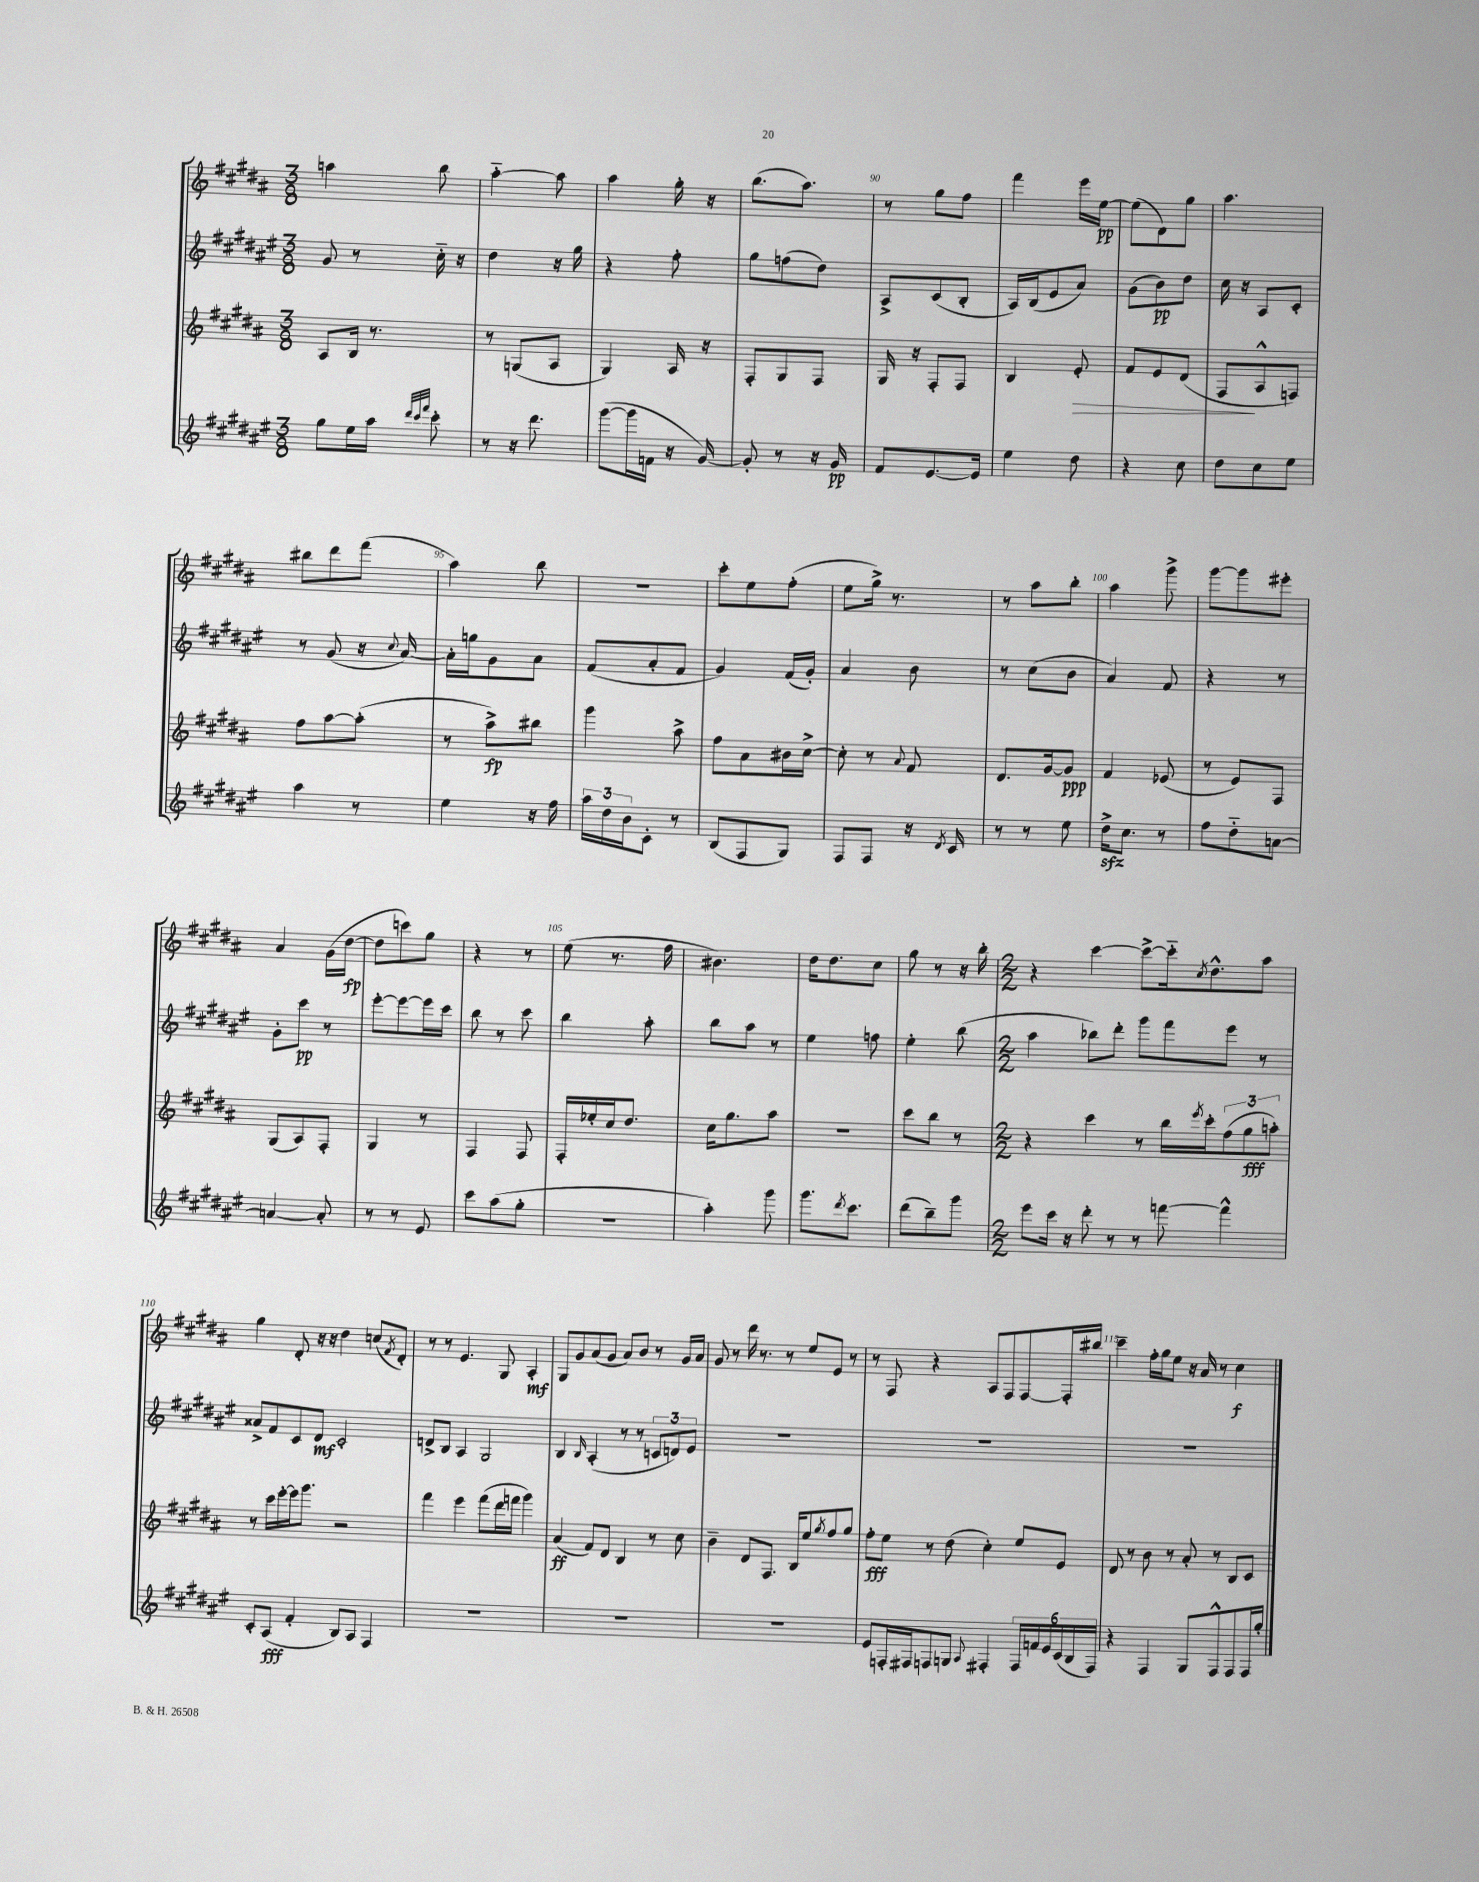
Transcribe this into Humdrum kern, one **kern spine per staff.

**kern	**dynam	**kern	**dynam	**kern	**dynam	**kern	**dynam
*part4	*part4	*part3	*part3	*part2	*part2	*part1	*part1
*staff4	*staff4	*staff3	*staff3	*staff2	*staff2	*staff1	*staff1
*clefG2	*	*clefG2	*	*clefG2	*	*clefG2	*
*k[f#c#g#d#a#e#]	*	*k[f#c#g#d#a#]	*	*k[f#c#g#d#a#e#]	*	*k[f#c#g#d#a#]	*
*M3/8	*	*M3/8	*	*M3/8	*	*M3/8	*
=86	=86	=86	=86	=86	=86	=86	=86
8gg#\L	.	8A#/L	.	8g#/	.	4aan\	.
16ee#\L	.	16B/Jk	.	8r	.	.	.
16aa#\JJ	.	8.r	.	.	.	.	.
32qqddd#/LLL	.	.	.	.	.	.	.
32qqccc#/	.	.	.	.	.	.	.
32qqfff#/JJJ	.	.	.	.	.	.	.
8ccc#'\	.	.	.	16cc#\	.	8bb\	.
.	.	.	.	16r	.	.	.
=87	=87	=87	=87	=87	=87	=87	=87
8r	.	8r	.	4dd#\	.	[4aa#\	.
16r	.	(8Gn/L	.	.	.	.	.
8.ddd#\	.	.	.	.	.	.	.
.	.	8A#/J	.	16r	.	8aa#\]	.
.	.	.	.	16gg#\	.	.	.
=88	=88	=88	=88	=88	=88	=88	=88
([8ggg#\L	.	4G#/)	.	4r	.	4aa#\	.
16ggg#\L]	.	.	.	.	.	.	.
16fn\JJ	.	.	.	.	.	.	.
16r	.	16A#/	.	8ff#'\	.	16gg#'\	.
[16g#/)	.	16r	.	.	.	16r	.
=89	=89	=89	=89	=89	=89	=89	=89
8g#'/]	.	8F#'/L	.	8gg#\L	.	(8.bb\L	.
8r	.	8G#/	.	(8ffn\	.	.	.
.	.	.	.	.	.	8.aa#\J)	.
16r	.	8F#/J	.	8dd#\J)	.	.	.
16g#/	pp	.	.	.	.	.	.
=90	=90	=90	=90	=90	=90	=90	=90
8f#/L	.	16G#/	.	8A#^/L	.	8r	.
.	.	16r	.	.	.	.	.
[8.e#/	.	8F#'/L	.	(8c#/	.	8gg#\L	.
.	.	8F#/J	.	8B'/J	.	8ff#\J	.
16e#/Jk]	.	.	.	.	.	.	.
=91	=91	=91	=91	=91	=91	=91	=91
4ee#\	.	4B/	.	16A#/LL)	.	4fff#\	.
.	.	.	.	(16B/J	.	.	.
.	.	.	.	8e#/	.	.	.
!	!	!	!LO:HP:b	!	!	!	!
8dd#\	.	8e'/	>	8a#/J)	.	16eee\LL	.
.	.	.	.	.	.	[16ee\JJ	pp
=92	=92	=92	=92	=92	=92	=92	=92
4r	.	8f#/L	.	(8g#\L	.	(8ee\L]	.
.	.	8e/	.	8b\)	pp	8d#\)	.
8cc#\	.	(8d#/J	.	8dd#\J	.	8gg#\J	.
=93	=93	=93	=93	=93	=93	=93	=93
8dd#\L	.	8F#/L	.	16cc#\	.	4.aa#\	.
.	.	.	.	16r	.	.	.
8cc#\	.	8A#^^/	]	8A#/L	.	.	.
8ee#\J	.	8Fn/J)	.	8c#'/J	.	.	.
!!LO:LB:g=z
=94	=94	=94	=94	=94	=94	=94	=94
4aa#\	.	8ff#\L	.	8r	.	8bb#X\L	.
.	.	[8aa#\	.	(8g#/	.	8ddd#\	.
8r	.	(8aa#'\J]	.	16r	.	(8fff#\J	.
.	.	.	.	8qqcc#/	.	.	.
.	.	.	.	[16a#/)	.	.	.
=95	=95	=95	=95	=95	=95	=95	=95
4ee#\	.	8r	.	16a#'\LL]	.	4aa#\)	.
.	.	.	.	16ggn\J	.	.	.
.	.	8aa#^\L)	fp	8g#\	.	.	.
16r	.	8bb#X\J	.	8a#\J	.	8bb\	.
16ff#\	.	.	.	.	.	.	.
=96	=96	=96	=96	=96	=96	=96	=96
24aa#\LL	.	4ggg#\	.	(8f#/L	.	4.r	.
24dd#\	.	.	.	.	.	.	.
24b\J	.	.	.	.	.	.	.
8c#'\J	.	.	.	8a#'/	.	.	.
8r	.	8aa#^\	.	8f#/J	.	.	.
=97	=97	=97	=97	=97	=97	=97	=97
(8B/L	.	8ff#\L	.	4g#/)	.	8ccc#'\L	.
8F#/	.	8a#\	.	.	.	8ee\	.
8G#/J)	.	16b#X\L	.	(16f#/LL	.	(8ff#'\J	.
.	.	[16cc#^\JJ	.	16g#'/JJ)	.	.	.
=98	=98	=98	=98	=98	=98	=98	=98
8F#/L	.	8cc#'\]	.	4a#/	.	8ee\L	.
8F#/J	.	8r	.	.	.	16gg#^\Jk)	.
.	.	.	.	.	.	8.r	.
.	.	8qqa#/	.	.	.	.	.
16r	.	8f#/	.	8b\	.	.	.
8qd#/	.	.	.	.	.	.	.
16c#/	.	.	.	.	.	.	.
=99	=99	=99	=99	=99	=99	=99	=99
8r	.	8.d#/L	.	8r	.	8r	.
8r	.	.	.	(8cc#\L	.	8aa#\L	.
.	.	[16g#/k	.	.	.	.	.
8ee#\	.	8g#/J]	ppp	8b\J	.	8bb'\J	.
=100	=100	=100	=100	=100	=100	=100	=100
16dd#zz^\KL	.	4f#/	.	4a#/)	.	4aa#\	.
8.cc#\J	.	.	.	.	.	.	.
8r	.	(8e-X/	.	8f#/	.	8ggg#^\	.
=101	=101	=101	=101	=101	=101	=101	=101
8ff#\L	.	8r	.	4r	.	[8ggg#\L	.
8dd#\	.	8e/L)	.	.	.	8ggg#\]	.
[8an\J	.	8F#/J	.	8r	.	8eee#X'\J	.
!!LO:LB:g=z
=102	=102	=102	=102	=102	=102	=102	=102
4an/_	.	(8G#/L	.	8g#'\L	.	4a#/	.
.	.	8A#/)	.	8ccc#\J	pp	.	.
8a'/]	.	8F#'/J	.	8r	.	(16g#\LL	.
.	.	.	.	.	.	[16dd#\JJ	fp
=103	=103	=103	=103	=103	=103	=103	=103
8r	.	4G#/	.	[8eee#'\L	.	8dd#\L]	.
8r	.	.	.	8eee#\_	.	8cccn\)	.
8e#/	.	8r	.	16eee#\L]	.	8gg#\J	.
.	.	.	.	16ccc#\JJ	.	.	.
=104	=104	=104	=104	=104	=104	=104	=104
8ccc#\L	.	4F#/	.	8bb\	.	4r	.
(8aa#\	.	.	.	8r	.	.	.
8gg#'\J	.	8F#/	.	8ccc#\	.	8r	.
=105	=105	=105	=105	=105	=105	=105	=105
4.r	.	16F#'/LL	.	4bb\	.	(8ee\	.
.	.	16ee-X'/	.	.	.	.	.
.	.	16cc#/J	.	.	.	8.r	.
.	.	8.dd#/J	.	.	.	.	.
.	.	.	.	8aa#'\	.	.	.
.	.	.	.	.	.	16ff#\	.
=106	=106	=106	=106	=106	=106	=106	=106
4aa#'\)	.	16cc#\KL	.	8bb\L	.	4.b#X\)	.
.	.	8.gg#\	.	.	.	.	.
.	.	.	.	8aa#\J	.	.	.
8ggg#\	.	8aa#\J	.	8r	.	.	.
=107	=107	=107	=107	=107	=107	=107	=107
8.ggg#\L	.	4.r	.	4ee#\	.	16dd#\KL	.
.	.	.	.	.	.	8.dd#\	.
8qddd#/	.	.	.	.	.	.	.
8.ccc#\J	.	.	.	.	.	.	.
.	.	.	.	8ffn\	.	8cc#\J	.
=108	=108	=108	=108	=108	=108	=108	=108
(8ddd#\L	.	8ccc#\L	.	4ee#'\	.	8gg#\	.
8bb~\)	.	8bb\J	.	.	.	8r	.
8ggg#\J	.	8r	.	(8bb\	.	16r	.
.	.	.	.	.	.	16bb'\	.
=109	=109	=109	=109	=109	=109	=109	=109
*M2/2	*	*M2/2	*	*M2/2	*	*M2/2	*
8eee#\L	.	4r	.	4aa#\	.	4r	.
16ccc#\Jk	.	.	.	.	.	.	.
16r	.	.	.	.	.	.	.
8ddd#'\	.	4ccc#\	.	8bb-X\L)	.	[4ccc#\	.
8r	.	.	.	8ddd#'\J	.	.	.
8r	.	8r	.	8ggg#\L	.	8ccc#^\L_	.
[8fffn\	.	16bb\LL	.	8fff#\	.	16ccc#\k]	.
.	.	8qeee/	.	.	.	8qcc#/	.
.	.	16ccc#'\J	.	.	.	8.dd#^^\	.
4fff^^\]	.	(12ff#\	.	8eee#\J	.	.	.
.	.	12gg#\	fff	.	.	.	.
.	.	.	.	8r	.	8aa#\J	.
.	.	12aan'\J)	.	.	.	.	.
!!LO:LB:g=z
=110	=110	=110	=110	=110	=110	=110	=110
8c#'/L	.	8r	.	8a##X^/L	.	4gg#\	.
(8A#/J	fff	16ccc#\LL	.	8f#/	.	.	.
.	.	[16eee'\	.	.	.	.	.
4f#'/	.	16eee\J]	.	8c#/	.	8d#'/	.
.	.	8.ggg#\J	.	.	.	.	.
.	.	.	.	8d#/J	mf	16r	.
.	.	.	.	.	.	16r	.
8B/L)	.	2r	.	2c#'/	.	4dd#\	.
8A#/J	.	.	.	.	.	.	.
4F#/	.	.	.	.	.	(8ccn/L	.
.	.	.	.	.	.	8qf#/	.
.	.	.	.	.	.	8d#'/J)	.
=111	=111	=111	=111	=111	=111	=111	=111
1r	.	4fff#\	.	8dn^/L	.	8r	.
.	.	.	.	8B/J	.	8r	.
.	.	4eee\	.	4A#/	.	4.e/	.
.	.	(8fff#\L	.	2G#/	.	.	.
.	.	16ddd#\L	.	.	.	8G#/	.
.	.	16fffn\JJ	.	.	.	.	.
.	.	4ggg#\)	.	.	.	4A#'/	mf
=112	=112	=112	=112	=112	=112	=112	=112
1r	.	(4a#/	ff	4B/	.	8G#/L	.
.	.	.	.	.	.	8g#/	.
.	.	.	.	16qqB/	.	.	.
.	.	8f#/L)	.	(4A#'/	.	(8a#/	.
.	.	8d#/J	.	.	.	8g#/J	.
.	.	4B/	.	8r	.	8a#/L)	.
.	.	.	.	8r	.	8b/J	.
.	.	8r	.	12cn/L	.	8r	.
.	.	.	.	12dn/)	.	.	.
.	.	8cc#\	.	.	.	16g#/LL	.
.	.	.	.	12e#/J	.	.	.
.	.	.	.	.	.	16a#/JJ	.
=113	=113	=113	=113	=113	=113	=113	=113
1r	.	4b~\	.	1r	.	8g#/	.
.	.	.	.	.	.	8r	.
.	.	8d#/L	.	.	.	16ddd#\	.
.	.	.	.	.	.	8.r	.
.	.	8.F#/J	.	.	.	.	.
.	.	.	.	.	.	8r	.
.	.	16B/KL	.	.	.	.	.
.	.	8ee/	.	.	.	8ee/L	.
.	.	8qgg#/	.	.	.	.	.
.	.	8ff#/	.	.	.	8e/J	.
.	.	8gg#/J	.	.	.	8r	.
=114	=114	=114	=114	=114	=114	=114	=114
8e#/L	.	8ff#'\L	fff	1r	.	8r	.
16Fn'/L	.	8ee\J	.	.	.	8F#/	.
16F#X/J	.	.	.	.	.	.	.
8Fn/	.	8r	.	.	.	4r	.
8Gn/J	.	(8dd#\	.	.	.	.	.
8qqA#/	.	.	.	.	.	.	.
4F#X'/	.	4cc#'\)	.	.	.	8A#/L	.
.	.	.	.	.	.	8F#/	.
24F#/LL	.	8ee/L	.	.	.	[8F#/	.
24fn/	.	.	.	.	.	.	.
24e#/	.	.	.	.	.	.	.
(24c#/	.	8e/J	.	.	.	16F#'/L]	.
24B/	.	.	.	.	.	.	.
.	.	.	.	.	.	16bb#X/JJ	.
24F#/JJ)	.	.	.	.	.	.	.
=115	=115	=115	=115	=115	=115	=115	=115
4r	.	8d#/	.	1r	.	4ccc#~\	.
.	.	8r	.	.	.	.	.
4F#/	.	8b\	.	.	.	16ff#'\LL	.
.	.	.	.	.	.	16gg#\J	.
.	.	8r	.	.	.	8ee\J	.
8G#/L	.	8a#'/	.	.	.	16r	.
.	.	.	.	.	.	16a#/	.
8F#^^/	.	8r	.	.	.	8r	.
8F#/	.	8B/L	.	.	.	4cc#\	f
16F#/L	.	8c#/J	.	.	.	.	.
16gg#'/JJ	.	.	.	.	.	.	.
==	==	==	==	==	==	==	==
*-	*-	*-	*-	*-	*-	*-	*-
